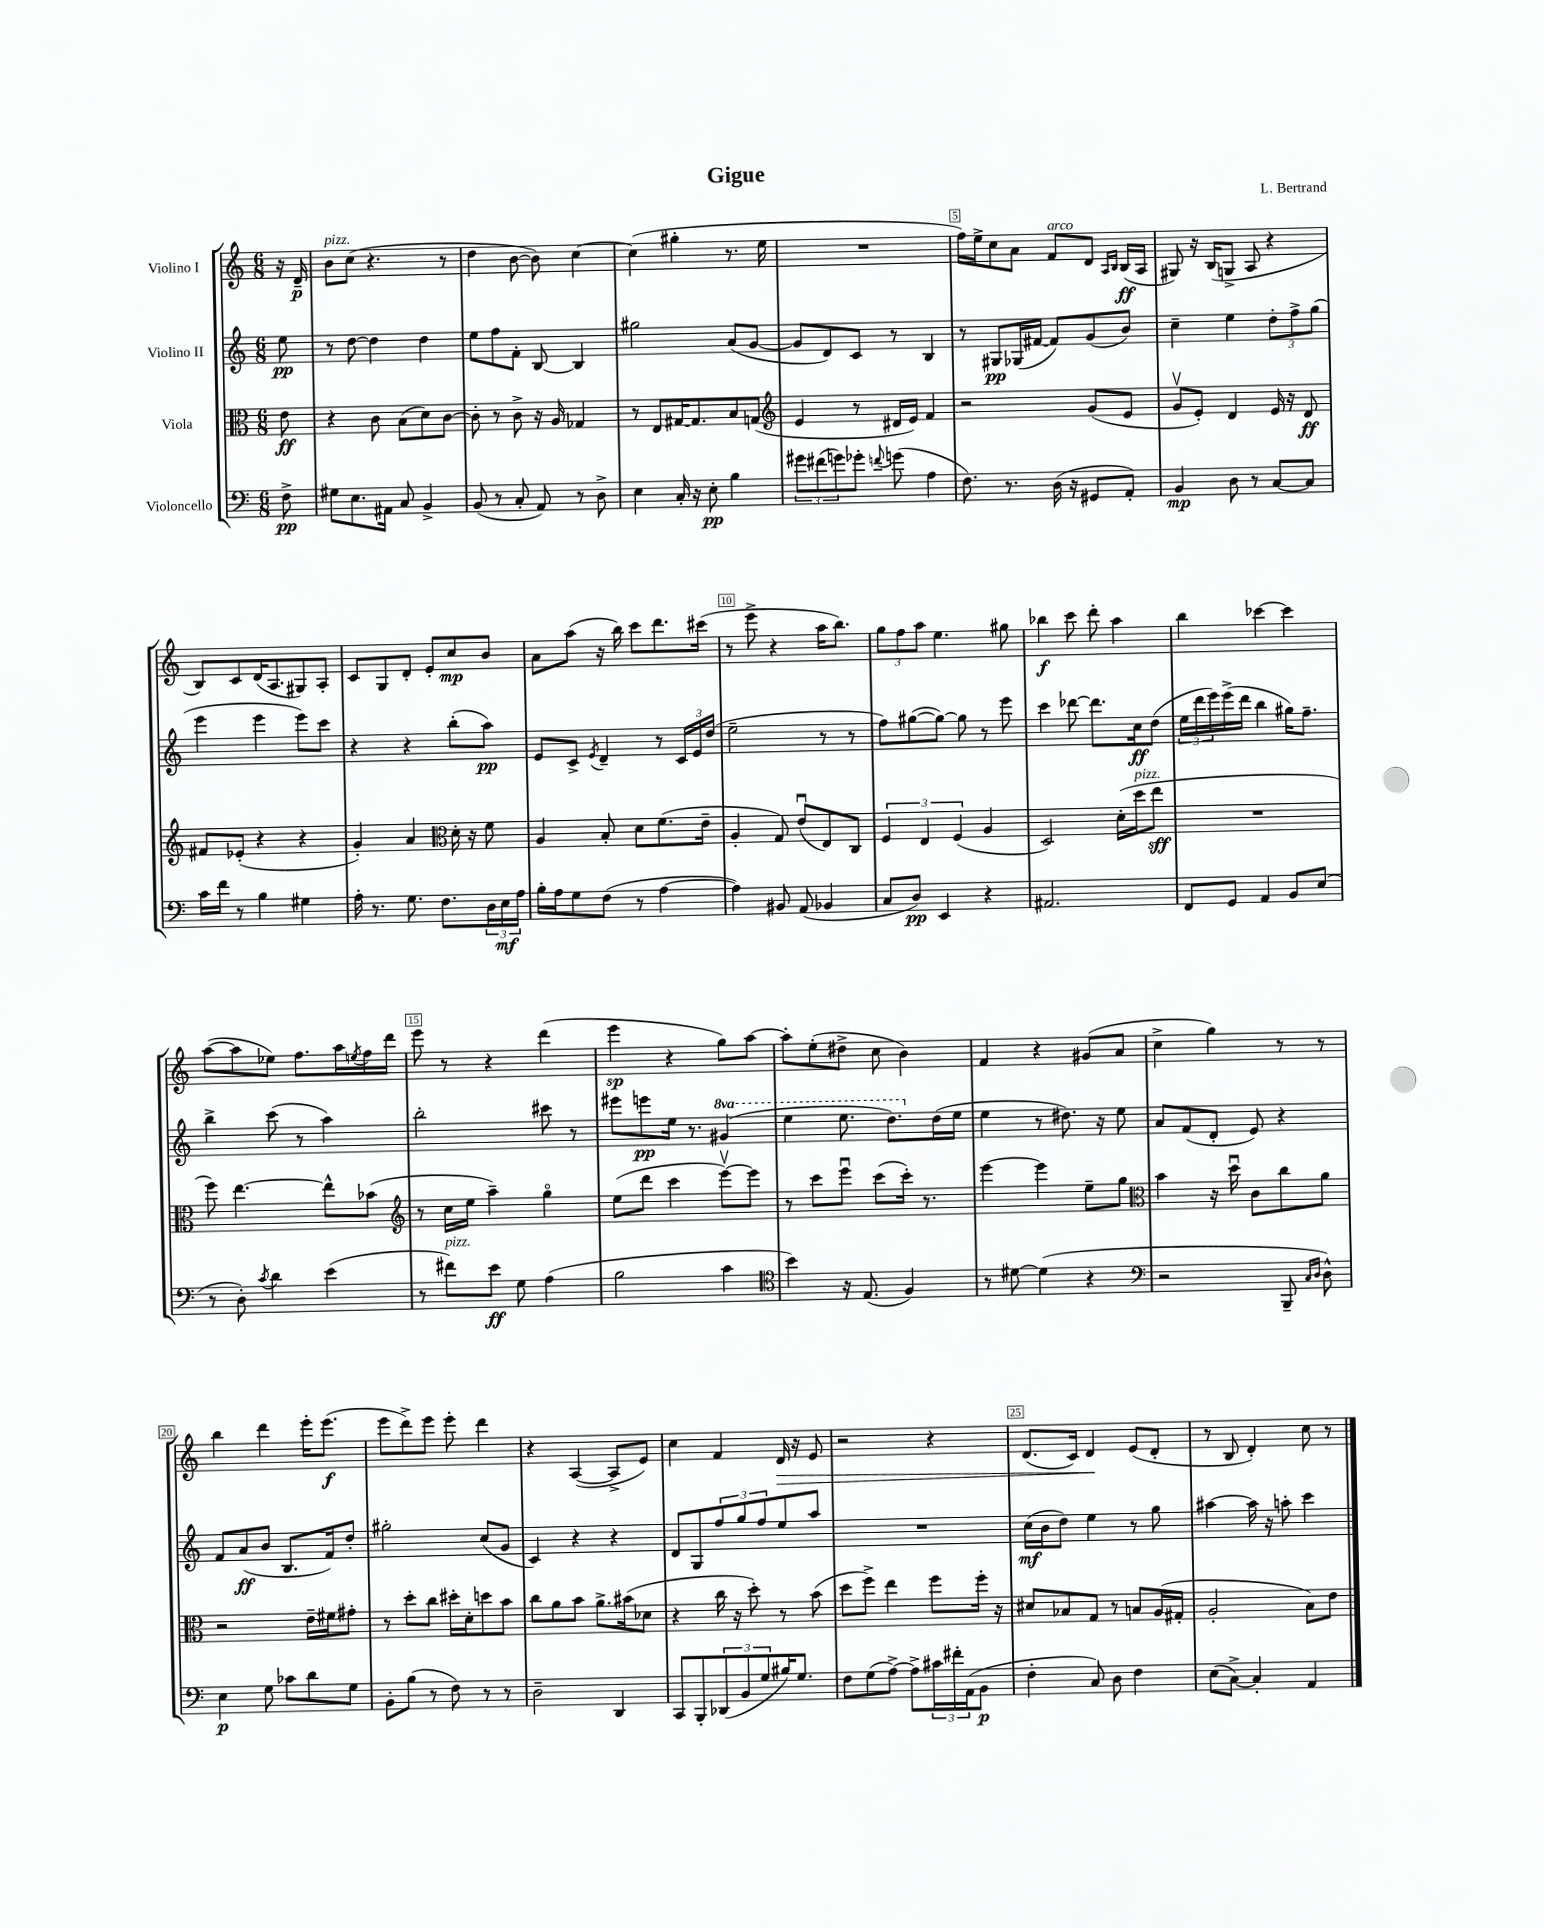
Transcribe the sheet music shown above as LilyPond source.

\header { title = "Gigue" composer = "L. Bertrand" }
<<
\new StaffGroup <<
\new Staff = "s0" \with { instrumentName = "Violino I" } {
    \clef treble \key c \major \numericTimeSignature \time 6/8 \partial 8
    r16 d'16--\p |
    b'8^\markup { \italic "pizz." } c''8( r4. r8 |
    d''4 b'8~ b'8) c''4~ |
    c''4( gis''4-. r8. e''16 |
    R2. |
    f''16) e''16-> c''8 a'8 f'8^\markup { \italic "arco" } d'8 \grace { a16 b16 } b16\ff( a16 |
    gis8) r16 b16( g8-> a8 r4 |
    b8) c'8 d'16( a8. gis8) a8-. |
    c'8 g8 d'8-. e'8-. c''8\mp b'8 |
    a'8 a''8( r16 b''16) c'''8 d'''8. cis'''16( |
    r8 e'''8-> r4 a''16 b''8.) |
    \tuplet 3/2 { g''8 f''8 a''8 } e''4. gis''8 |
    bes''4\f c'''8 d'''8-. a''4 |
    b''4 ces'''4~ ces'''4 |
    a''8~( a''8 ees''8) f''8. a''16 \acciaccatura { e''8 } f''16 d'''16 |
    e'''8 r8 r4 d'''4( |
    e'''4\sp r4 g''8) a''8~ |
    a''8-. e''8-.( dis''8-> c''8 b'4) |
    f'4 r4 gis'8( a'8 |
    c''4-> g''4) r8 r8 |
    b''4 d'''4 e'''16-. e'''8.\f( |
    e'''8 d'''8->) e'''8 e'''8-. d'''4 |
    r4 a4~( a8-> e'8) |
    c''4 f'4 d'16\> r16 e'8 |
    r2 r4 |
    d'8.( c'16) d'4\! e'8( d'8-. |
    r8 b8 d'4-.) c''8 r8 \bar "|." |
}
\new Staff = "s1" \with { instrumentName = "Violino II" } {
    \clef treble \key c \major \numericTimeSignature \time 6/8 \set Staff.ottavationMarkups = #ottavation-simple-ordinals \partial 8
    e''8\pp |
    r8 d''8~ d''4 d''4 |
    e''8 f''8 f'8-. b8~ b4 |
    gis''2 a'8( g'8~ |
    g'8 d'8) c'8 r8 b4 |
    r8 gis8\pp ges16( fis'16~ fis'8) g'8( b'8) |
    c''4-- e''4 \tuplet 3/2 { d''8-. f''8-> g''8( } |
    e'''4 e'''4 e'''8) c'''8 |
    r4 r4 b''8-.( a''8\pp) |
    e'8 c'8-> \acciaccatura { e'8 } d'4-- r8 \tuplet 3/2 { c'16 e'16 d''16( } |
    e''2-- r8 r8 |
    f''8) gis''8~( gis''8~) gis''8 r8 e'''8 |
    c'''4 des'''8~ des'''8. c''16\ff d''8( |
    \tuplet 3/2 { e''16 d'''16 e'''16) } e'''16->( d'''16 b''4 gis''16) f''8.-- |
    b''4-> c'''8( r8 a''4) |
    b''2-. cis'''8 r8 |
    eis'''8 e'''8\pp e''16 r8. \ottava #1 gis''4( |
    e'''4 e'''8. d'''8.) \ottava #0 d''16( e''16 |
    e''4 r8 dis''8.) r16 e''8 |
    a'8 f'8( d'8-. e'8) r4 |
    f'8 a'8\ff( b'8 b8. f'16) d''8-. |
    gis''2-. c''8( g'8 |
    c'4) r4 r4 |
    d'8 g8 \tuplet 3/2 { f''8 g''8 f''8 } e''8 a''8 |
    R2. |
    c''16\mf( b'16 d''8) e''4 r8 g''8 |
    ais''4~ ais''16 r16 a''8-. c'''4 \bar "|." |
}
\new Staff = "s2" \with { instrumentName = "Viola" } {
    \clef alto \key c \major \numericTimeSignature \time 6/8 \partial 8
    e'8\ff |
    r4 c'8 b8( d'8) c'8~ |
    c'8-. r8 c'8-> r16 a16 ges4 |
    r8 e8 gis16~ gis8. b8 g8( |
    \clef treble e'4 r8 dis'16 e'16) f'4 |
    r2 g'8( e'8 |
    g'8\upbow e'8-.) d'4 e'16 r16 d'8\ff |
    fis'8 ees'8-.( r4 r4 |
    g'4-.) a'4 \clef alto d'16-. r16 f'8 |
    a4 b8-. d'8 f'8.( e'16-- |
    a4-. g8) e'8\downbow( e8) c8 |
    \tuplet 3/2 { f4 e4 f4( } a4 |
    d2) d'16-.( d''16^\markup { \italic "pizz." } e''8\sff |
    R2. |
    f''8) e''4.~ e''8-^ bes'8( |
    \clef treble r8 c''16 e''16 a''4--) g''4\flageolet |
    e''8( d'''8 c'''4 e'''8~\upbow) e'''8 |
    r8 c'''8 e'''8\downbow c'''8( c'''16-.) r8. |
    e'''4~ e'''4 e''8-- g''8 |
    \clef alto b'4 r16 d''16\downbow c'8 c''8 a'8 |
    r2 e'16-- fis'16 gis'8-. |
    r8 d''8-. c''8 dis''16-. d'16-. d''8 b'8 |
    c''8 a'8 b'8 a'8.-> bis'16( des'8 |
    r4 c''16 r16 d''8-.) r8 b'8( |
    d''8 f''8->) e''4 f''8 f''16-. r16 |
    dis'8 bes8 g8 r8 b8 a16( gis16-. |
    a2-. b8) e'8 \bar "|." |
}
\new Staff = "s3" \with { instrumentName = "Violoncello" } {
    \clef bass \key c \major \numericTimeSignature \time 6/8 \partial 8
    f8->\pp |
    gis8 e8. ais,16 c8 b,4-> |
    b,8( r8 c8-. a,8) r8 d8-> |
    e4 c16-. r16 e8-.\pp b4 |
    \tuplet 3/2 { gis'8 fis'8( g'8) } ges'8-. \appoggiatura { f'8 } g'8( a4 |
    f8.) r8. d16( r16 gis,8 a,8-.) |
    b,4\mp d8 r8 c8~ c8 |
    c'16 f'16 r8 b4 gis4 |
    a16-. r8. g8. f8. \tuplet 3/2 { d16 e16\mf a16 } |
    b16-. a16 g8 f8( r8 a4~ |
    a4) bis,8 a,8( bes,4 |
    c8 d8\pp) e,4 r4 |
    ais,2. |
    f,8 g,8 a,4 b,8 e8( |
    r8 d8-.) \acciaccatura { c'8 } d'4 e'4( |
    r8 fis'8^\markup { \italic "pizz." }) e'8\ff g8 a4( |
    b2 c'4 |
    \clef tenor b'4) r16 e8.( f4) |
    r8 dis'8~ dis'4( r4 |
    \clef bass r2 b,,8-- \grace { c16 d16 } d8-^) |
    e4\p g8 ces'8 d'8 g8 |
    b,8-. b8( r8 f8) r8 r8 |
    d2-- d,4 |
    c,8 b,,8-. \tuplet 3/2 { des,8( b,8 g8 } bis16) g8. |
    f8 g8( a8~->) a8-> \tuplet 3/2 { cis'16 fis'16-. a,16( } b,8\p |
    f4-. c8) d8 f4 |
    e8( c8~->) c4-. a,4 \bar "|." |
}
>>
>>
\layout { \context { \Score \override BarNumber.break-visibility = ##(#f #t #t) barNumberVisibility = #(every-nth-bar-number-visible 5) \override BarNumber.stencil = #(make-stencil-boxer 0.1 0.3 ly:text-interface::print) } }
